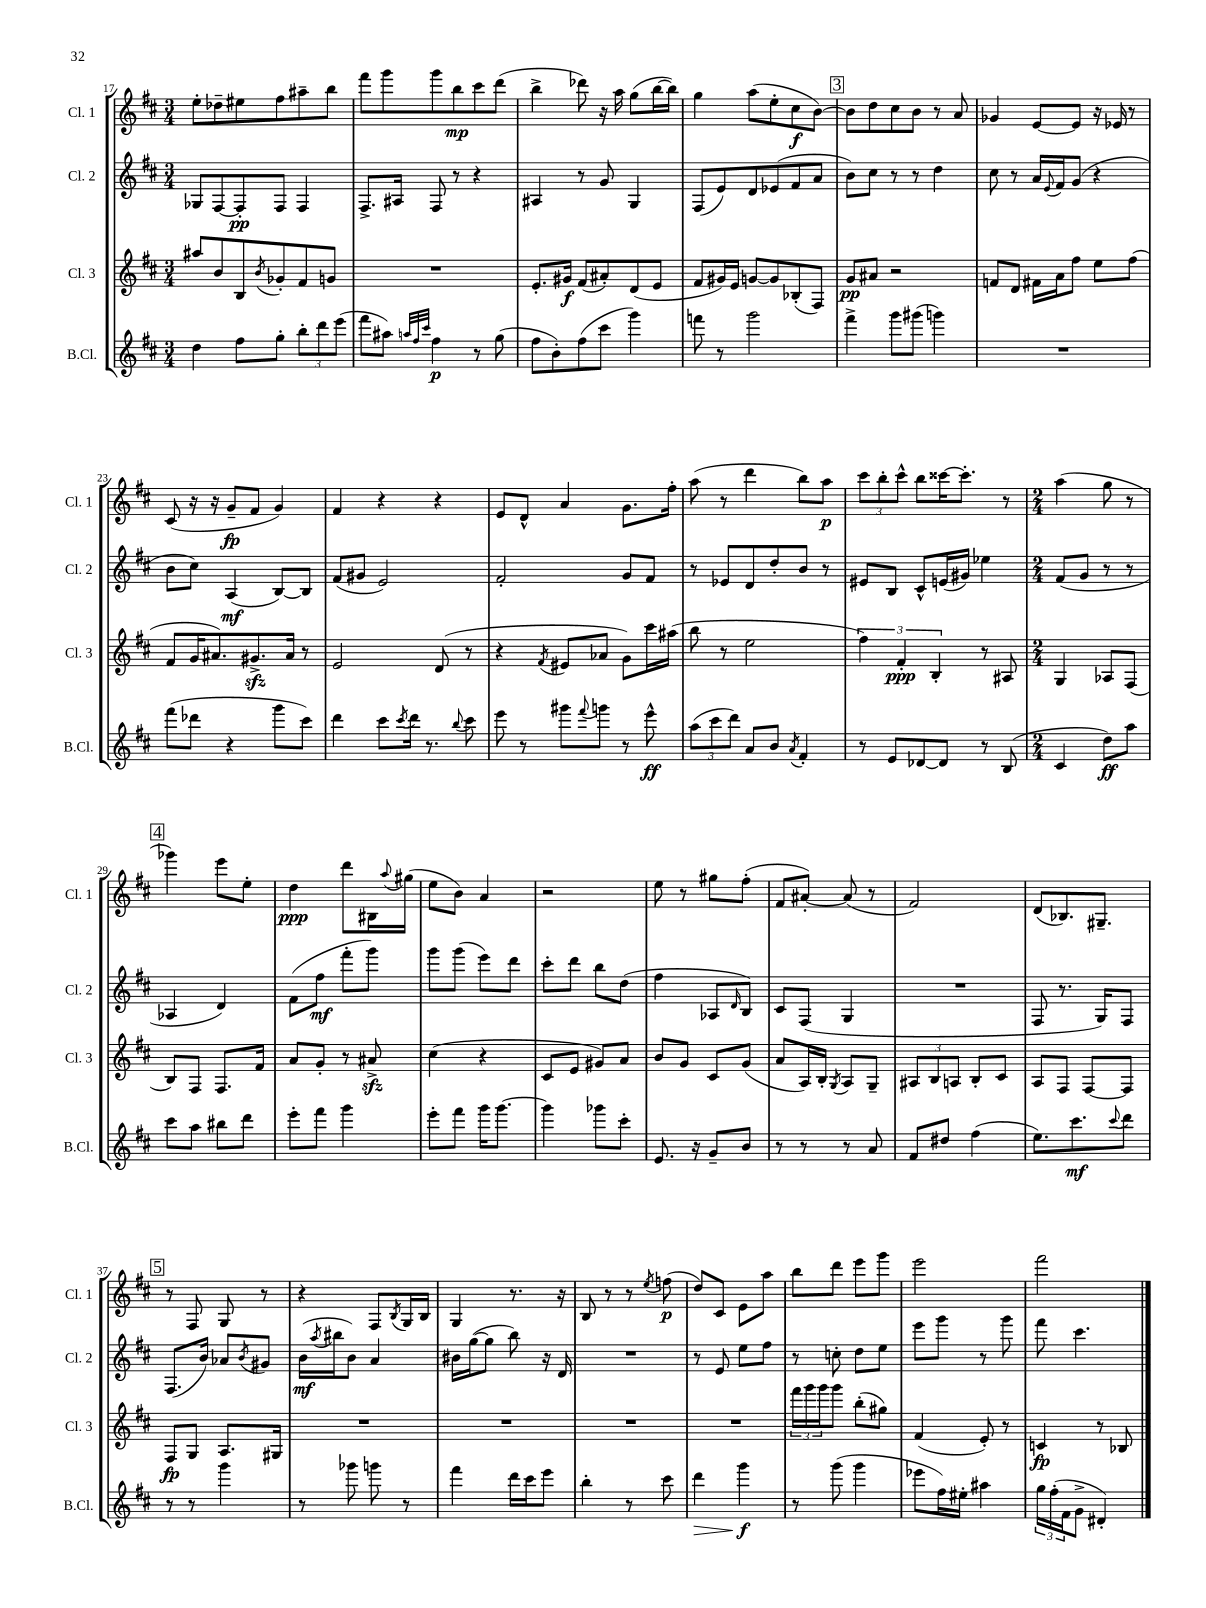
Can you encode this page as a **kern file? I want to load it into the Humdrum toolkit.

**kern	**dynam	**kern	**dynam	**kern	**dynam	**kern	**dynam
*part4	*part4	*part3	*part3	*part2	*part2	*part1	*part1
*staff4	*staff4	*staff3	*staff3	*staff2	*staff2	*staff1	*staff1
*I"B.Cl.	*	*I"Cl. 3	*	*I"Cl. 2	*	*I"Cl. 1	*
*I'B.Cl.	*	*I'Cl. 3	*	*I'Cl. 2	*	*I'Cl. 1	*
*clefG2	*	*clefG2	*	*clefG2	*	*clefG2	*
*k[f#c#]	*	*k[f#c#]	*	*k[f#c#]	*	*k[f#c#]	*
*M3/4	*	*M3/4	*	*M3/4	*	*M3/4	*
=17	=17	=17	=17	=17	=17	=17	=17
4dd\	.	8aa#X/L	.	8G-X/L	.	8ee'\L	.
.	.	8b/	.	[8F#/	.	8dd-X~\	.
8ff#\L	.	8B/	.	8F#'/]	pp	8ee#X\	.
.	.	8qb/	.	.	.	.	.
8gg'\J	.	8g-X'/	.	8F#/J	.	8ff#\	.
12bb'\L	.	8f#/	.	4F#/	.	8aa#X~\	.
12ddd\	.	.	.	.	.	.	.
.	.	8gn/J	.	.	.	8bb\J	.
(12eee\J	.	.	.	.	.	.	.
=18	=18	=18	=18	=18	=18	=18	=18
8fff#\L	.	2.r	.	8.F#^/L	.	8fff#\L	.
8aa#X\J)	.	.	.	.	.	8ggg\	.
.	.	.	.	16A#X/Jk	.	.	.
32qqaan/LLL	.	.	.	.	.	.	.
32qqff#/	.	.	.	.	.	.	.
32qqccc#/JJJ	.	.	.	.	.	.	.
4ff#\	p	.	.	8F#/	.	8ggg\	.
.	.	.	.	8r	.	8bb\	mp
8r	.	.	.	4r	.	8ccc#\	.
(8gg\	.	.	.	.	.	(8ddd\J	.
=19	=19	=19	=19	=19	=19	=19	=19
8ff#\L	.	8.e'/L	.	4A#X/	.	4bb^\	.
8b'\)	.	.	.	.	.	.	.
.	.	16g#X/Jk	f	.	.	.	.
(8ff#\	.	(8f#/L	.	8r	.	8ddd-X\)	.
8ccc#\J	.	8a#X'/)	.	8g/	.	16r	.
.	.	.	.	.	.	16aa\	.
4ggg\)	.	(8d/	.	4G/	.	(8gg\L	.
.	.	8e/J	.	.	.	[16bb\L	.
.	.	.	.	.	.	16bb\JJ])	.
=20	=20	=20	=20	=20	=20	=20	=20
8fffn\	.	8f#/L	.	(8F#/L	.	4gg\	.
8r	.	16g#X/L)	.	8e/)	.	.	.
.	.	16e/JJ	.	.	.	.	.
2ggg\	.	[8gn/L	.	8d/	.	(8aa\L	.
.	.	8g/]	.	(8e-X/	.	8ee'\	.
.	.	(8B-X'/	.	8f#/	.	8cc#\	f
.	.	8F#/J)	.	8a/J	.	[8b\J)	.
!!LO:REH:place=s1:t=3
=21	=21	=21	=21	=21	=21	=21	=21
4fff#^\	.	8g/L	pp	8b\L)	.	8b\L]	.
.	.	8a#X/J	.	8cc#\J	.	8dd\	.
8ggg\L	.	2r	.	8r	.	8cc#\	.
(8ggg#X\J	.	.	.	8r	.	8b\J	.
4gggn\)	.	.	.	4dd\	.	8r	.
.	.	.	.	.	.	8a/	.
=22	=22	=22	=22	=22	=22	=22	=22
2.r	.	8fn/L	.	8cc#\	.	4g-X/	.
.	.	8d/J	.	8r	.	.	.
.	.	16f#X\LL	.	16a/LL	.	[8e/L	.
.	.	.	.	8qqe/	.	.	.
.	.	16a\J	.	16f#/J	.	.	.
.	.	8ff#\J	.	(8g/J	.	8e/J]	.
.	.	8ee\L	.	4r	.	16r	.
.	.	.	.	.	.	16e-X/	.
.	.	(8ff#\J	.	.	.	8r	.
!!LO:LB:g=z
=23	=23	=23	=23	=23	=23	=23	=23
(8fff#\L	.	8f#/L	.	8b\L	.	(8c#/	.
8ddd-X\J	.	16g/K	.	8cc#\J)	.	16r	.
.	.	8.a#X/)	.	.	.	16r	.
4r	.	.	.	(4A/	mf	8g~/L	fp
.	.	8.g#Xzz^/	.	.	.	8f#/J	.
8ggg\L	.	.	.	[8B/L)	.	4g/)	.
.	.	16a#/Jk	.	.	.	.	.
8ccc#\J)	.	8r	.	8B/J]	.	.	.
=24	=24	=24	=24	=24	=24	=24	=24
4ddd\	.	2e/	.	(8f#/L	.	4f#/	.
.	.	.	.	8g#X/J	.	.	.
8ccc#\L	.	.	.	2e/)	.	4r	.
8qccc#/	.	.	.	.	.	.	.
16ddd\Jk	.	.	.	.	.	.	.
8.r	.	.	.	.	.	.	.
.	.	(8d/	.	.	.	4r	.
8qqbb/	.	.	.	.	.	.	.
8ccc#\	.	8r	.	.	.	.	.
=25	=25	=25	=25	=25	=25	=25	=25
8eee\	.	4r	.	2f#'/	.	8e/L	.
8r	.	.	.	.	.	8d^^/J	.
.	.	8qf#/	.	.	.	.	.
8ggg#X\L	.	8e#X/L	.	.	.	4a/	.
8qqfff#/	.	.	.	.	.	.	.
8gggn\J	.	8a-X/J	.	.	.	.	.
8r	.	8g\L)	.	8g/L	.	8.g\L	.
8eee^^\	ff	16ccc#\L	.	8f#/J	.	.	.
.	.	(16aa#X\JJ	.	.	.	16ff#'\Jk	.
=26	=26	=26	=26	=26	=26	=26	=26
(12aa\L	.	8bb\	.	8r	.	(8aa\	.
12ccc#\	.	.	.	.	.	.	.
.	.	8r	.	8e-X/L	.	8r	.
12ddd\J)	.	.	.	.	.	.	.
8a/L	.	2ee\	.	8d/	.	4ddd\	.
8b/J	.	.	.	8dd'/	.	.	.
8qa/	.	.	.	.	.	.	.
4f#'/	.	.	.	8b/J	.	8bb\L)	.
.	.	.	.	8r	.	8aa\J	p
=27	=27	=27	=27	=27	=27	=27	=27
8r	.	6ff#\)	.	8e#X/L	.	12ccc#\L	.
.	.	.	.	.	.	12bb'\	.
8e/L	.	.	.	8B/J	.	.	.
.	.	6f#'/	ppp	.	.	12ccc#^^\J	.
[8d-X/	.	.	.	8c#^^/L	.	8bb\L	.
.	.	6B'/	.	.	.	.	.
8d-/J]	.	.	.	(16en/L	.	[16ccc##X\K	.
.	.	.	.	16g#X/JJ)	.	8.ccc##'\J]	.
8r	.	8r	.	4ee-X\	.	.	.
(8B/	.	8A#X/	.	.	.	8r	.
=28	=28	=28	=28	=28	=28	=28	=28
*M2/4	*	*M2/4	*	*M2/4	*	*M2/4	*
4c#/	.	4G/	.	(8f#/L	.	(4aa\	.
.	.	.	.	8g/J	.	.	.
8dd\L)	ff	8A-X/L	.	8r	.	8gg\	.
8aa\J	.	(8F#/J	.	8r	.	8r	.
!!LO:LB:g=z
!!LO:REH:place=s1:t=4
=29	=29	=29	=29	=29	=29	=29	=29
8ccc#\L	.	8B/L)	.	4A-X/	.	4ggg-X\)	.
8aa\J	.	8F#/J	.	.	.	.	.
8bb#X\L	.	8.F#/L	.	4d/)	.	8eee\L	.
8ddd\J	.	.	.	.	.	8ee'\J	.
.	.	16f#/Jk	.	.	.	.	.
=30	=30	=30	=30	=30	=30	=30	=30
8eee'\L	.	8a/L	.	(8f#\L	.	4dd\	ppp
8fff#\J	.	8g'/J	.	8ff#\J	mf	.	.
4ggg\	.	8r	.	8fff#'\L	.	8ddd\L	.
.	.	8a#Xzz^/	.	8ggg\J)	.	16B#X\L	.
.	.	.	.	.	.	8qqaa/	.
.	.	.	.	.	.	(16gg#X\JJ	.
=31	=31	=31	=31	=31	=31	=31	=31
8eee'\L	.	(4cc#\	.	8ggg\L	.	8ee\L	.
8fff#\J	.	.	.	(8ggg\J	.	8b\J)	.
16ggg\KL	.	4r	.	8eee\L)	.	4a/	.
[8.ggg\J	.	.	.	.	.	.	.
.	.	.	.	8ddd\J	.	.	.
=32	=32	=32	=32	=32	=32	=32	=32
4ggg\]	.	8c#/L	.	8ccc#'\L	.	2r	.
.	.	8e/J	.	8ddd\J	.	.	.
8ggg-X\L	.	8g#X/L)	.	8bb\L	.	.	.
8ccc#'\J	.	8a/J	.	(8dd\J	.	.	.
=33	=33	=33	=33	=33	=33	=33	=33
8.e/	.	8b/L	.	4ff#\	.	8ee\	.
.	.	8g/J	.	.	.	8r	.
16r	.	.	.	.	.	.	.
8g~/L	.	8c#/L	.	8A-X/L	.	8gg#X\L	.
.	.	.	.	16qqd/	.	.	.
8b/J	.	(8g/J	.	8B/J)	.	(8ff#'\J	.
=34	=34	=34	=34	=34	=34	=34	=34
8r	.	8a/L	.	8c#/L	.	8f#/L	.
8r	.	16A/L)	.	(8F#/J	.	[8a#X'/J)	.
.	.	16B'/JJ	.	.	.	.	.
.	.	8qG/	.	.	.	.	.
8r	.	8A/L	.	4G/	.	(8a#/]	.
8a/	.	8G~/J	.	.	.	8r	.
=35	=35	=35	=35	=35	=35	=35	=35
8f#/L	.	12A#X/L	.	2r	.	2f#/)	.
.	.	12B/	.	.	.	.	.
8dd#X/J	.	.	.	.	.	.	.
.	.	12An/J	.	.	.	.	.
(4ff#\	.	8B'/L	.	.	.	.	.
.	.	8c#/J	.	.	.	.	.
=36	=36	=36	=36	=36	=36	=36	=36
8.ee\L)	.	8A/L	.	8F#/	.	(8d/L	.
.	.	8F#/J	.	8.r	.	8.B-X/)	.
8.ccc#\	mf	.	.	.	.	.	.
.	.	[8F#/L	.	.	.	.	.
.	.	.	.	16G/KL)	.	8.G#X~/J	.
8qqccc#/	.	.	.	.	.	.	.
8ddd\J	.	8F#/J]	.	8F#/J	.	.	.
!!LO:LB:g=z
!!LO:REH:place=s1:t=5
=37	=37	=37	=37	=37	=37	=37	=37
8r	.	8F#/L	fp	(8.F#/L	.	8r	.
8r	.	8G/J	.	.	.	8F#/	.
.	.	.	.	16b/Jk)	.	.	.
4ggg\	.	8.A/L	.	8a-X/L	.	8G/	.
.	.	.	.	8qb/	.	.	.
.	.	.	.	8g#X/J	.	8r	.
.	.	16G#X/Jk	.	.	.	.	.
=38	=38	=38	=38	=38	=38	=38	=38
8r	.	2r	.	(16b\LL	mf	4r	.
.	.	.	.	8qaa/	.	.	.
.	.	.	.	16bb#X\J	.	.	.
8ggg-X\	.	.	.	8b\J)	.	.	.
8gggn\	.	.	.	4a/	.	8F#/L	.
.	.	.	.	.	.	8qB/	.
8r	.	.	.	.	.	16G/L	.
.	.	.	.	.	.	16B/JJ	.
=39	=39	=39	=39	=39	=39	=39	=39
4fff#\	.	2r	.	16b#X\LL	.	4G/	.
.	.	.	.	([16gg\J	.	.	.
.	.	.	.	8gg\J]	.	.	.
16ddd\LL	.	.	.	8bb\)	.	8.r	.
16ccc#\J	.	.	.	.	.	.	.
8eee\J	.	.	.	16r	.	.	.
.	.	.	.	16d/	.	16r	.
=40	=40	=40	=40	=40	=40	=40	=40
4bb'\	.	2r	.	2r	.	8B/	.
.	.	.	.	.	.	8r	.
8r	.	.	.	.	.	8r	.
.	.	.	.	.	.	8qee/	.
8ccc#\	.	.	.	.	.	(8ffn\	p
=41	=41	=41	=41	=41	=41	=41	=41
!	!LO:HP:b	!	!	!	!	!	!
4ddd\	>	2r	.	8r	.	8dd/L)	.
.	.	.	.	8e/	.	8c#/J	.
4ggg\	f	.	.	8ee\L	.	8e\L	.
.	.	.	.	8ff#\J	.	8aa\J	.
.	]	.	.	.	.	.	.
=42	=42	=42	=42	=42	=42	=42	=42
8r	.	24fff#\LL	.	8r	.	8bb\L	.
.	.	24ggg\	.	.	.	.	.
.	.	24ggg\J	.	.	.	.	.
(8ggg\	.	8ggg\J	.	8ccn'\	.	8ddd\J	.
4ggg\	.	(8bb'\L	.	8dd\L	.	8eee\L	.
.	.	8gg#X\J)	.	8ee\J	.	8ggg\J	.
=43	=43	=43	=43	=43	=43	=43	=43
8eee-X\L	.	(4f#/	.	8eee\L	.	2eee\	.
16ff#\L)	.	.	.	8ggg\J	.	.	.
16ee#X'\JJ	.	.	.	.	.	.	.
4aa#X\	.	8e'/)	.	8r	.	.	.
.	.	8r	.	8ggg\	.	.	.
=44	=44	=44	=44	=44	=44	=44	=44
24gg\LL	.	4cn/	fp	8fff#\	.	2fff#\	.
(24ff#'\	.	.	.	.	.	.	.
24f#\J	.	.	.	.	.	.	.
8g^\J	.	.	.	4.ccc#\	.	.	.
4d#X'/)	.	8r	.	.	.	.	.
.	.	8B-X/	.	.	.	.	.
==	==	==	==	==	==	==	==
*-	*-	*-	*-	*-	*-	*-	*-
